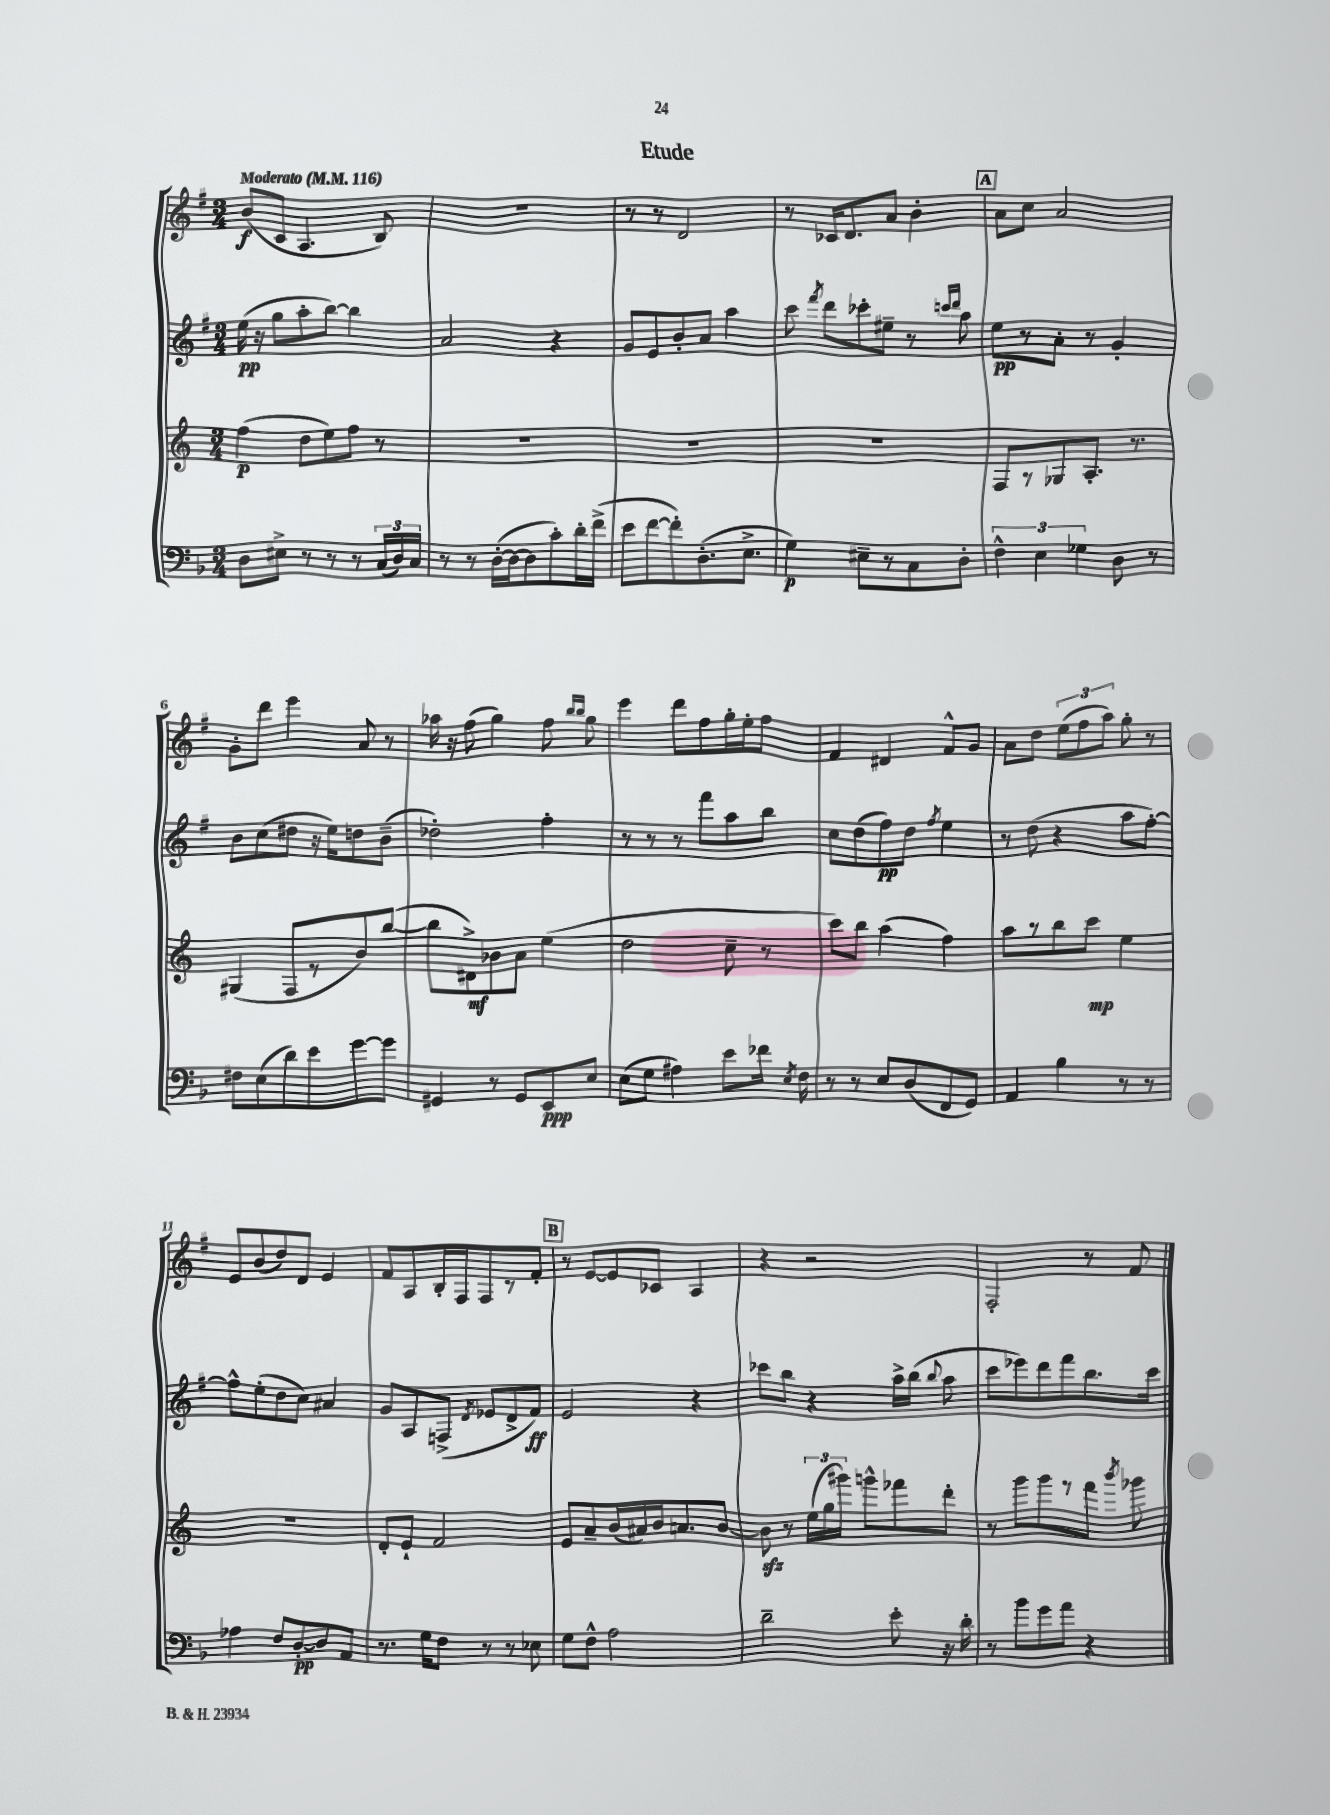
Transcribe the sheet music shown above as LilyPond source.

\header { title = "Etude" }
<<
\new StaffGroup <<
\new Staff = "s0" {
    \clef treble \key g \major \numericTimeSignature \time 3/4 \tempo "Moderato" 4 = 116
    \autoBeamOff b'8[\f( c'8] a4. b8) |
    R2. |
    r8 r8 d'2 |
    r8 ces'16[ d'8. a'8] b'4-. |
    \mark \markup { \box "A" } a'8[ c''8] a'2 |
    g'8[-. d'''8] e'''4 a'8 r8 |
    aes''16 r16 fis''8( g''4) fis''8 \grace { b''16[ b''16] } g''8 |
    e'''4 d'''8[ fis''8 g''16-. e''16-. fis''8] |
    fis'4 dis'4 fis'8[-^ g'8] |
    a'8[ d''8] \tuplet 3/2 { e''8[( fis''8 a''8]) } g''8-. r8 |
    e'8[ b'8( d''8) d'8] e'4 |
    fis'8[ a8 b16-. fis16 fis8 r8 fis'8]-. |
    \mark \markup { \box "B" } r8 e'8[~ e'8 ces'8] a4 |
    r4 r2 |
    fis2-. r8 fis'8 \bar "|." |
}
\new Staff = "s1" {
    \clef treble \key g \major \numericTimeSignature \time 3/4
    \autoBeamOff e''16\pp( r16 g''8[ a''8-. b''8]~) b''4 |
    a'2 r4 |
    g'8[ e'8 b'8-. a'8] a''4 |
    c'''8 \acciaccatura { fis'''8 } d'''8[ ces'''8-. eis''8]-- r8 \grace { c'''16[ d'''16] } a''8 |
    \mark \markup { \box "A" } e''8[\pp r8 a'8]-. r8 g'4-. |
    b'8[ c''8( dis''8] r16 e''16[) d''8 b'8]--( |
    des''2-.) fis''4-. |
    r8 r8 r8 fis'''8[ a''8 b''8] |
    c''8[ d''8( fis''8\pp) d''8] \acciaccatura { fis''8 } e''4 |
    r8 d''8( r4 a''8[ fis''8]~-.) |
    fis''8[-^ e''8-.( d''8 c''8]) ais'4 |
    g'8[ a8 f8]->( \acciaccatura { d'8 } ees'8[ d'8-> fis'8]\ff) |
    \mark \markup { \box "B" } e'2 r4 |
    ces'''8[ b''8] r4 a''16[-> b''16]( \appoggiatura { b''8 } a''8 |
    c'''8[ ees'''8) d'''8 fis'''8 b''8. c'''16] \bar "|." |
}
\new Staff = "s2" {
    \clef treble \key c \major \numericTimeSignature \time 3/4
    \autoBeamOff f''4\p( d''8[ e''8) f''8] r8 |
    R2. |
    R2. |
    R2. |
    \mark \markup { \box "A" } f8[ r8 ges8 a8.]-. r8. |
    gis4( f8[ r8 b'8) b''8]~( |
    b''8[ dis'8->\mf) bes'8 a'8] e''4( |
    d''2 c''8-- r8 |
    c'''8[) b''8] a''4( f''4) |
    a''8[ r8 b''8 c'''8]\mp e''4 |
    R2. |
    d'8[-. e'8]-! f'2 |
    \mark \markup { \box "B" } e'8[ a'8-- b'16( ais'16) b'16 a'8. b'8]~ |
    b'8\sfz r8 \tuplet 3/2 { e''16[( g''16 gis'''16]) } g'''8[-^ fes'''8 d'''8]-. |
    r8 g'''8[ g'''8 r8 f'''8] \acciaccatura { b'''8 } ges'''8 \bar "|." |
}
\new Staff = "s3" {
    \clef bass \key f \major \numericTimeSignature \time 3/4
    \autoBeamOff d8[ eis8]-> r8 r8 r8 \tuplet 3/2 { c16[( d16) c16] } |
    r8 r8 d16[~-.( d16~ d8 c'8-.) d'16-. f'16]->( |
    e'8[ f'8~ f'8-.) d8.-.( e8.]-> |
    g4\p) eis8[-- r8 c8 d8]-. |
    \mark \markup { \box "A" } \tuplet 3/2 { f4-^ e4 ges4 } d8 r8 |
    fis8[ e8( d'8) e'8 g'8~ g'8] |
    gis,4 r8 gis,8[ e,8\ppp e8] |
    e8[( g8] ais4) e'8[ fes'16] \acciaccatura { e8 } f16 |
    r8 r8 e8[ d8( f,8 g,8]) |
    a,4 bes4 r8 r8 |
    aes4 f8[ d8~-.\pp d8 a,8] |
    r8. g16[ f8] r8 r8 ees8 |
    \mark \markup { \box "B" } g8[ f8]-^ a2 |
    d'2-- e'8-. r16 d'16-. |
    r8 bes'8[ g'8 a'8] r4 \bar "|." |
}
>>
>>
